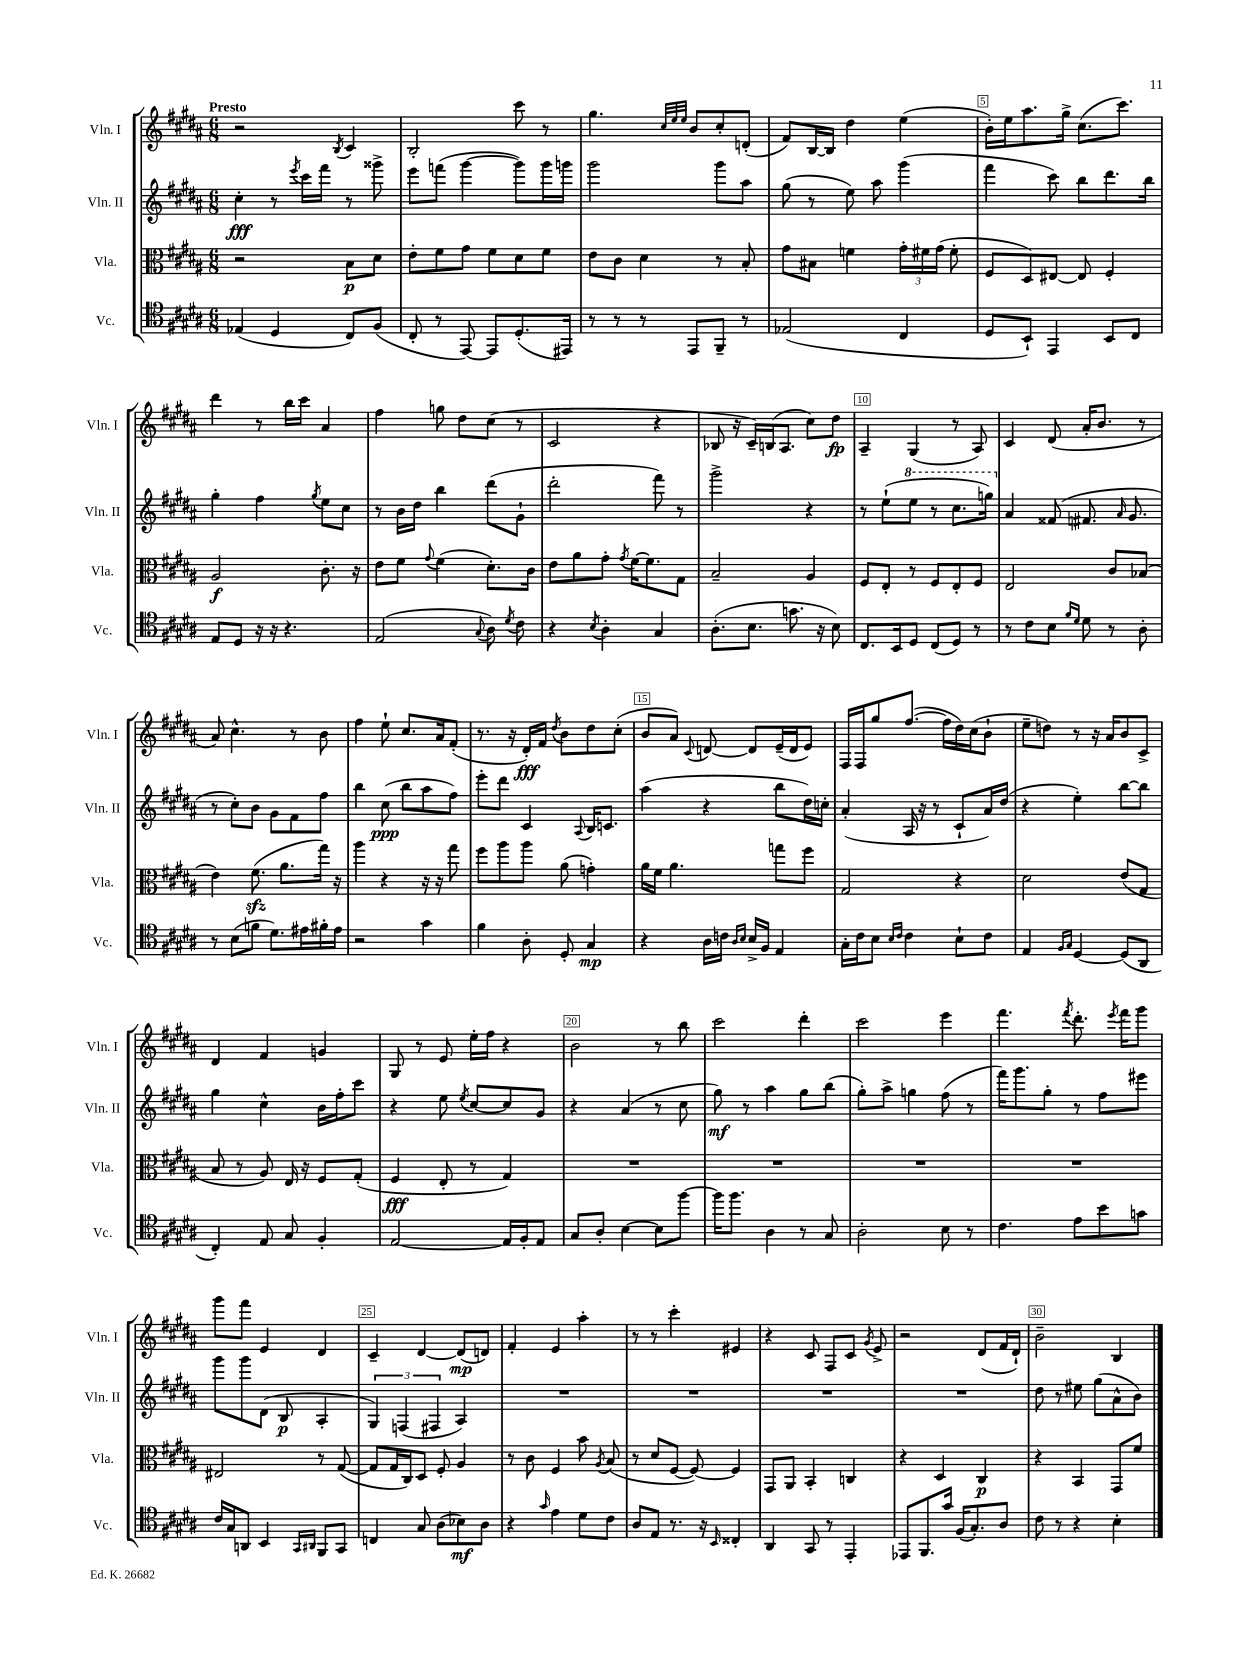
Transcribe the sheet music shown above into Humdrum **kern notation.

**kern	**dynam	**kern	**dynam	**kern	**dynam	**kern	**dynam
*part4	*part4	*part3	*part3	*part2	*part2	*part1	*part1
*staff4	*staff4	*staff3	*staff3	*staff2	*staff2	*staff1	*staff1
*I"Vc.	*	*I"Vla.	*	*I"Vln. II	*	*I"Vln. I	*
*I'Vc.	*	*I'Vla.	*	*I'Vln. II	*	*I'Vln. I	*
*clefC4	*	*clefC3	*	*clefG2	*	*clefG2	*
*k[f#c#g#d#a#]	*	*k[f#c#g#d#a#]	*	*k[f#c#g#d#a#]	*	*k[f#c#g#d#a#]	*
*M6/8	*	*M6/8	*	*M6/8	*	*M6/8	*
=1	=1	=1	=1	=1	=1	=1	=1
!	!	!	!	!	!	!LO:TX:a:B:t=Presto	!
(4E-X/	.	2r	.	4cc#'\	fff	2r	.
4D#/	.	.	.	8r	.	.	.
.	.	.	.	8qeee/	.	.	.
.	.	.	.	16ccc#\LL	.	.	.
.	.	.	.	16fff#\JJ	.	.	.
.	.	.	.	.	.	8qB/	.
8C#/L)	.	8B\L	p	8r	.	4c#/	.
(8F#/J	.	8d#\J	.	8ggg##X^\	.	.	.
=2	=2	=2	=2	=2	=2	=2	=2
8C#'/	.	8e'\L	.	8eee\L	.	2B'/	.
8r	.	8f#\	.	(8fffn\J	.	.	.
[8EE/)	.	8g#\J	.	[4ggg#\	.	.	.
8EE/L]	.	8f#\L	.	.	.	.	.
(8.D#'/	.	8d#\	.	8ggg#\L])	.	8ccc#\	.
.	.	8f#\J	.	16ggg#\L	.	8r	.
16EE#X/Jk)	.	.	.	16gggn\JJ	.	.	.
=3	=3	=3	=3	=3	=3	=3	=3
8r	.	8e\L	.	2ggg#\	.	4.gg#\	.
8r	.	8c#\J	.	.	.	.	.
8r	.	4d#\	.	.	.	.	.
.	.	.	.	.	.	32qqcc#/LLL	.
.	.	.	.	.	.	32qqee/	.
.	.	.	.	.	.	32qqee/JJJ	.
8EE/L	.	.	.	.	.	8b/L	.
8FF#~/J	.	8r	.	8ggg#\L	.	8cc#'/	.
8r	.	8B'/	.	8aa#\J	.	(8dn'/J	.
=4	=4	=4	=4	=4	=4	=4	=4
(2E-X/	.	8g#\L	.	(8gg#\	.	8f#/L)	.
.	.	8B#X\J	.	8r	.	[16B/L	.
.	.	.	.	.	.	16B/JJ]	.
.	.	4fn\	.	8ee\)	.	4dd#\	.
.	.	.	.	8aa#\	.	.	.
4C#/	.	24g#'\LL	.	(4ggg#\	.	(4ee\	.
.	.	24f#X\	.	.	.	.	.
.	.	(24g#\JJ	.	.	.	.	.
.	.	8f#'\	.	.	.	.	.
=5	=5	=5	=5	=5	=5	=5	=5
8D#/L	.	8F#/L	.	4fff#\	.	16b'\LL)	.
.	.	.	.	.	.	16ee\J	.
8BB`/J)	.	8D#/)	.	.	.	8.aa#\	.
4EE/	.	[8E#X/J	.	8ccc#\)	.	.	.
.	.	.	.	.	.	16gg#^\Jk	.
.	.	8E#/]	.	8bb\L	.	(8.cc#\L	.
8BB/L	.	4F#'/	.	8.ddd#\	.	.	.
.	.	.	.	.	.	8.ccc#\J)	.
8C#/J	.	.	.	.	.	.	.
.	.	.	.	16bb\Jk	.	.	.
!!LO:LB:g=z
=6	=6	=6	=6	=6	=6	=6	=6
8E/L	.	2A#/	f	4gg#'\	.	4ddd#\	.
8D#/J	.	.	.	.	.	.	.
16r	.	.	.	4ff#\	.	8r	.
16r	.	.	.	.	.	.	.
4.r	.	.	.	.	.	16bb\LL	.
.	.	.	.	.	.	16ccc#\JJ	.
.	.	.	.	8qgg#/	.	.	.
.	.	8.c#'\	.	8ee\L	.	4a#/	.
.	.	.	.	8cc#\J	.	.	.
.	.	16r	.	.	.	.	.
=7	=7	=7	=7	=7	=7	=7	=7
(2E/	.	8e\L	.	8r	.	4ff#\	.
.	.	8f#\J	.	16b\LL	.	.	.
.	.	.	.	16dd#\JJ	.	.	.
.	.	8qqg#/	.	.	.	.	.
.	.	(4f#\	.	4bb\	.	8ggn\	.
.	.	.	.	.	.	8dd#\L	.
8qqG#/	.	.	.	.	.	.	.
8A#\)	.	8.d#'\L)	.	(8ddd#\L	.	(8cc#\J	.
8qd#/	.	.	.	.	.	.	.
8c#\	.	.	.	8g#`\J	.	8r	.
.	.	16c#\Jk	.	.	.	.	.
=8	=8	=8	=8	=8	=8	=8	=8
4r	.	8e\L	.	2ddd#'\	.	2c#/	.
.	.	8a#\	.	.	.	.	.
8qB/	.	.	.	.	.	.	.
4A#'\	.	8g#'\J	.	.	.	.	.
.	.	8qg#/	.	.	.	.	.
.	.	[16f#\KL	.	.	.	.	.
.	.	8.f#\]	.	.	.	.	.
4G#/	.	.	.	8fff#\)	.	4r	.
.	.	8G#\J	.	8r	.	.	.
=9	=9	=9	=9	=9	=9	=9	=9
(8.A#'\L	.	2B~/	.	2ggg#^\	.	8B-X/	.
.	.	.	.	.	.	16r	.
8.B\J	.	.	.	.	.	16c#~/LL)	.
.	.	.	.	.	.	(16Bn/J	.
.	.	.	.	.	.	8.A#/J	.
8.gn\	.	.	.	.	.	.	.
.	.	4A#/	.	4r	.	8cc#\L)	.
16r	.	.	.	.	.	.	.
8B\)	.	.	.	.	.	8dd#\J	fp
=10	=10	=10	=10	=10	=10	=10	=10
8.C#/L	.	8F#/L	.	8r	.	4A#~/	.
.	.	8E'/J	.	(8ee`\L	.	.	.
16BB/k	.	.	.	.	.	.	.
*	*	*	*	*8va	*	*	*
8D#/J	.	8r	.	8eee\J	.	(4G#/	.
(8C#/L	.	8F#/L	.	8r	.	.	.
8D#/J)	.	8E'/	.	8.ccc#\L	.	8r	.
8r	.	8F#/J	.	.	.	8A#/)	.
.	.	.	.	16gggn\Jk)	.	.	.
=11	=11	=11	=11	=11	=11	=11	=11
*	*	*	*	*X8va	*	*	*
8r	.	2E/	.	4a#/	.	4c#/	.
8c#\L	.	.	.	.	.	.	.
8B\J	.	.	.	(8f##X/	.	(8d#/	.
16qqf#/LL	.	.	.	.	.	.	.
16qqd#/JJ	.	.	.	.	.	.	.
8d#\	.	.	.	8.f#X/	.	16a#'/KL	.
.	.	.	.	.	.	8.b/J	.
8r	.	8c#/L	.	.	.	.	.
.	.	.	.	16qqa#/	.	.	.
.	.	.	.	8.g#/	.	.	.
8A#'\	.	(8B-X/J	.	.	.	8r	.
!!LO:LB:g=z
=12	=12	=12	=12	=12	=12	=12	=12
8r	.	4e\)	.	8r	.	8a#/)	.
(8B\L	.	.	.	8cc#'\L)	.	4.cc#^^\	.
8fn\J	.	(8.f#zz\	.	8b\J	.	.	.
8.d#\L)	.	.	.	8g#\L	.	.	.
.	.	8.a#\L	.	.	.	.	.
.	.	.	.	8f#\	.	8r	.
16e#X\L	.	.	.	.	.	.	.
16f#X'\	.	16gg#\Jk)	.	8ff#\J	.	8b\	.
16e#\JJ	.	16r	.	.	.	.	.
=13	=13	=13	=13	=13	=13	=13	=13
2r	.	4aa#\	.	4bb\	.	4ff#\	.
.	.	4r	.	(8cc#\	ppp	8ee`\	.
.	.	.	.	8bb\L	.	8.cc#/L	.
4g#\	.	16r	.	8aa#\	.	.	.
.	.	16r	.	.	.	16a#/k	.
.	.	8gg#\	.	8ff#\J)	.	(8f#'/J	.
=14	=14	=14	=14	=14	=14	=14	=14
4f#\	.	8ff#\L	.	8eee'\L	.	8.r	.
.	.	8aa#\	.	8ddd#\J	.	.	.
.	.	.	.	.	.	16r	.
8A#'\	.	8aa#\J	.	4c#/	.	16d#'/LL)	fff
.	.	.	.	.	.	16f#/JJ	.
.	.	.	.	.	.	8qdd#/	.
8D#'/	.	(8a#\	.	.	.	8b\L	.
.	.	.	.	8qqA#/	.	.	.
4G#/	mp	4gn'\)	.	16B/KL	.	8dd#\	.
.	.	.	.	8.cn/J	.	.	.
.	.	.	.	.	.	(8cc#'\J	.
=15	=15	=15	=15	=15	=15	=15	=15
4r	.	16a#\LL	.	(4aa#\	.	8b/L	.
.	.	16f#\JJ	.	.	.	.	.
.	.	4.a#\	.	.	.	8a#/J)	.
.	.	.	.	.	.	8qqc#/	.
16A#\LL	.	.	.	4r	.	[8dn/	.
16cn\JJ	.	.	.	.	.	.	.
16qqA#/LL	.	.	.	.	.	.	.
16qqB/JJ	.	.	.	.	.	.	.
16B^/LL	.	.	.	.	.	8d/L]	.
16F#/JJ	.	.	.	.	.	.	.
4E/	.	8ggn\L	.	8bb\L	.	(16e~/L	.
.	.	.	.	.	.	16d/J	.
.	.	8ff#\J	.	16dd#\L)	.	8e/J)	.
.	.	.	.	16ccn'\JJ	.	.	.
=16	=16	=16	=16	=16	=16	=16	=16
16G#'\LL	.	2G#/	.	(4a#'/	.	16F#/LL	.
16c#\J	.	.	.	.	.	16F#/J	.
8B\J	.	.	.	.	.	8gg#/	.
16qqB/LL	.	.	.	.	.	.	.
16qqc#/JJ	.	.	.	.	.	.	.
4c#\	.	.	.	16A#/	.	([8.ff#/J	.
.	.	.	.	16r	.	.	.
.	.	.	.	8r	.	.	.
.	.	.	.	.	.	16ff#\LL]	.
8B`\L	.	4r	.	8c#`/L	.	16dd#\)	.
.	.	.	.	.	.	(16cc#\J	.
8c#\J	.	.	.	16a#/L)	.	8b`\J	.
.	.	.	.	(16dd#/JJ	.	.	.
=17	=17	=17	=17	=17	=17	=17	=17
4E/	.	2d#\	.	4r	.	8ee~\L	.
.	.	.	.	.	.	8ddn\J)	.
16qqF#/LL	.	.	.	.	.	.	.
16qqG#/JJ	.	.	.	.	.	.	.
[4D#/	.	.	.	4ee'\)	.	8r	.
.	.	.	.	.	.	16r	.
.	.	.	.	.	.	16a#/KL	.
(8D#/L]	.	(8e/L	.	[8bb\L	.	8b/	.
8AA#/J	.	8G#/J	.	8bb\J]	.	8c#^/J	.
!!LO:LB:g=z
=18	=18	=18	=18	=18	=18	=18	=18
4C#'/)	.	8B/	.	4gg#\	.	4d#/	.
.	.	8r	.	.	.	.	.
8E/	.	8A#/)	.	4cc#^^\	.	4f#/	.
8G#/	.	16E/	.	.	.	.	.
.	.	16r	.	.	.	.	.
4F#'/	.	8F#/L	.	16b\LL	.	4gn/	.
.	.	.	.	16ff#'\J	.	.	.
.	.	(8G#'/J	.	8ccc#\J	.	.	.
=19	=19	=19	=19	=19	=19	=19	=19
[2E/	.	4F#/	fff	4r	.	8G#/	.
.	.	.	.	.	.	8r	.
.	.	8E'/	.	8ee\	.	8e/	.
.	.	.	.	8qee/	.	.	.
.	.	8r	.	[8cc#/L	.	16ee'\LL	.
.	.	.	.	.	.	16ff#\JJ	.
16E/LL]	.	4G#/)	.	8cc#/]	.	4r	.
16F#'/J	.	.	.	.	.	.	.
8E/J	.	.	.	8g#/J	.	.	.
=20	=20	=20	=20	=20	=20	=20	=20
8G#/L	.	2.r	.	4r	.	2b\	.
8A#'/J	.	.	.	.	.	.	.
[4B\	.	.	.	(4a#/	.	.	.
8B\L]	.	.	.	8r	.	8r	.
[8ff#\J	.	.	.	8cc#\	.	8bb\	.
=21	=21	=21	=21	=21	=21	=21	=21
16ff#\KL]	.	2.r	.	8gg#\)	mf	2ccc#\	.
8.ff#\J	.	.	.	.	.	.	.
.	.	.	.	8r	.	.	.
4A#\	.	.	.	4aa#\	.	.	.
8r	.	.	.	8gg#\L	.	4ddd#'\	.
8G#/	.	.	.	(8bb\J	.	.	.
=22	=22	=22	=22	=22	=22	=22	=22
2A#'\	.	2.r	.	8gg#'\L)	.	2ccc#\	.
.	.	.	.	8aa#^\J	.	.	.
.	.	.	.	4ggn\	.	.	.
8B\	.	.	.	(8ff#\	.	4eee\	.
8r	.	.	.	8r	.	.	.
=23	=23	=23	=23	=23	=23	=23	=23
4.c#\	.	2.r	.	16fff#\KL)	.	4.fff#\	.
.	.	.	.	8.ggg#\	.	.	.
.	.	.	.	8gg#'\J	.	.	.
.	.	.	.	.	.	8qfff#/	.
8e\L	.	.	.	8r	.	8.ddd#'\	.
8b\	.	.	.	8ff#\L	.	.	.
.	.	.	.	.	.	8qeee/	.
.	.	.	.	.	.	16fff#\KL	.
8gn\J	.	.	.	8eee#X\J	.	8ggg#\J	.
!!LO:LB:g=z
=24	=24	=24	=24	=24	=24	=24	=24
16c#/LL	.	2E#X/	.	8ggg#\L	.	8ggg#\L	.
16G#/J	.	.	.	.	.	.	.
8AAn/J	.	.	.	8ggg#\	.	8fff#\J	.
4BB/	.	.	.	(8d#\J	.	4e/	.
.	.	.	.	8B/	p	.	.
16qqGG#/LL	.	.	.	.	.	.	.
16qqAA#X/JJ	.	.	.	.	.	.	.
8FF#/L	.	8r	.	4A#'/	.	4d#/	.
8GG#/J	.	([8G#/	.	.	.	.	.
=25	=25	=25	=25	=25	=25	=25	=25
4Cn/	.	8G#/L]	.	6G#/)	.	4c#~/	.
.	.	16G#/L	.	.	.	.	.
.	.	.	.	(6Fn/	.	.	.
.	.	16C#/J)	.	.	.	.	.
8G#/	.	8D#/J	.	.	.	[4d#/	.
.	.	.	.	6F#X/	.	.	.
(8A#\L	.	8F#'/	.	.	.	.	.
8B-X\)	mf	4A#/	.	4A#/)	.	(8d#/L]	mp
8A#\J	.	.	.	.	.	8dn/J)	.
=26	=26	=26	=26	=26	=26	=26	=26
4r	.	8r	.	2.r	.	4f#'/	.
.	.	8c#\	.	.	.	.	.
16qqg#/	.	.	.	.	.	.	.
4e\	.	4F#/	.	.	.	4e/	.
8d#\L	.	8b\	.	.	.	4aa#'\	.
.	.	8qA#/	.	.	.	.	.
8c#\J	.	(8B/	.	.	.	.	.
=27	=27	=27	=27	=27	=27	=27	=27
8A#/L	.	8r	.	2.r	.	8r	.
8E/J	.	8d#/L	.	.	.	8r	.
8.r	.	[8F#/J	.	.	.	4ccc#'\	.
.	.	8F#/_)	.	.	.	.	.
16r	.	.	.	.	.	.	.
16qqBB/	.	.	.	.	.	.	.
4C##X'/	.	4F#/]	.	.	.	4e#X/	.
=28	=28	=28	=28	=28	=28	=28	=28
4AA#/	.	8GG#/L	.	2.r	.	4r	.
.	.	8AA#/J	.	.	.	.	.
8GG#/	.	4BB'/	.	.	.	8c#/	.
8r	.	.	.	.	.	8F#/L	.
4EE'/	.	4Cn/	.	.	.	8c#/J	.
.	.	.	.	.	.	8qg#/	.
.	.	.	.	.	.	8e^/	.
=29	=29	=29	=29	=29	=29	=29	=29
8EE-X/L	.	4r	.	2.r	.	2r	.
8.FF#/	.	.	.	.	.	.	.
.	.	4D#/	.	.	.	.	.
16g#/Jk	.	.	.	.	.	.	.
(16F#/KL	.	.	.	.	.	.	.
8.G#'/)	.	.	.	.	.	.	.
.	.	4C#/	p	.	.	(8d#/L	.
8A#/J	.	.	.	.	.	16f#/L	.
.	.	.	.	.	.	16d#`/JJ)	.
=30	=30	=30	=30	=30	=30	=30	=30
8c#\	.	4r	.	8dd#\	.	2b~\	.
8r	.	.	.	8r	.	.	.
4r	.	4BB/	.	8ee#X\	.	.	.
.	.	.	.	(8gg#\L	.	.	.
4B'\	.	8GG#/L	.	8a#^^\	.	4B/	.
.	.	8f#/J	.	8b\J)	.	.	.
==	==	==	==	==	==	==	==
*-	*-	*-	*-	*-	*-	*-	*-
